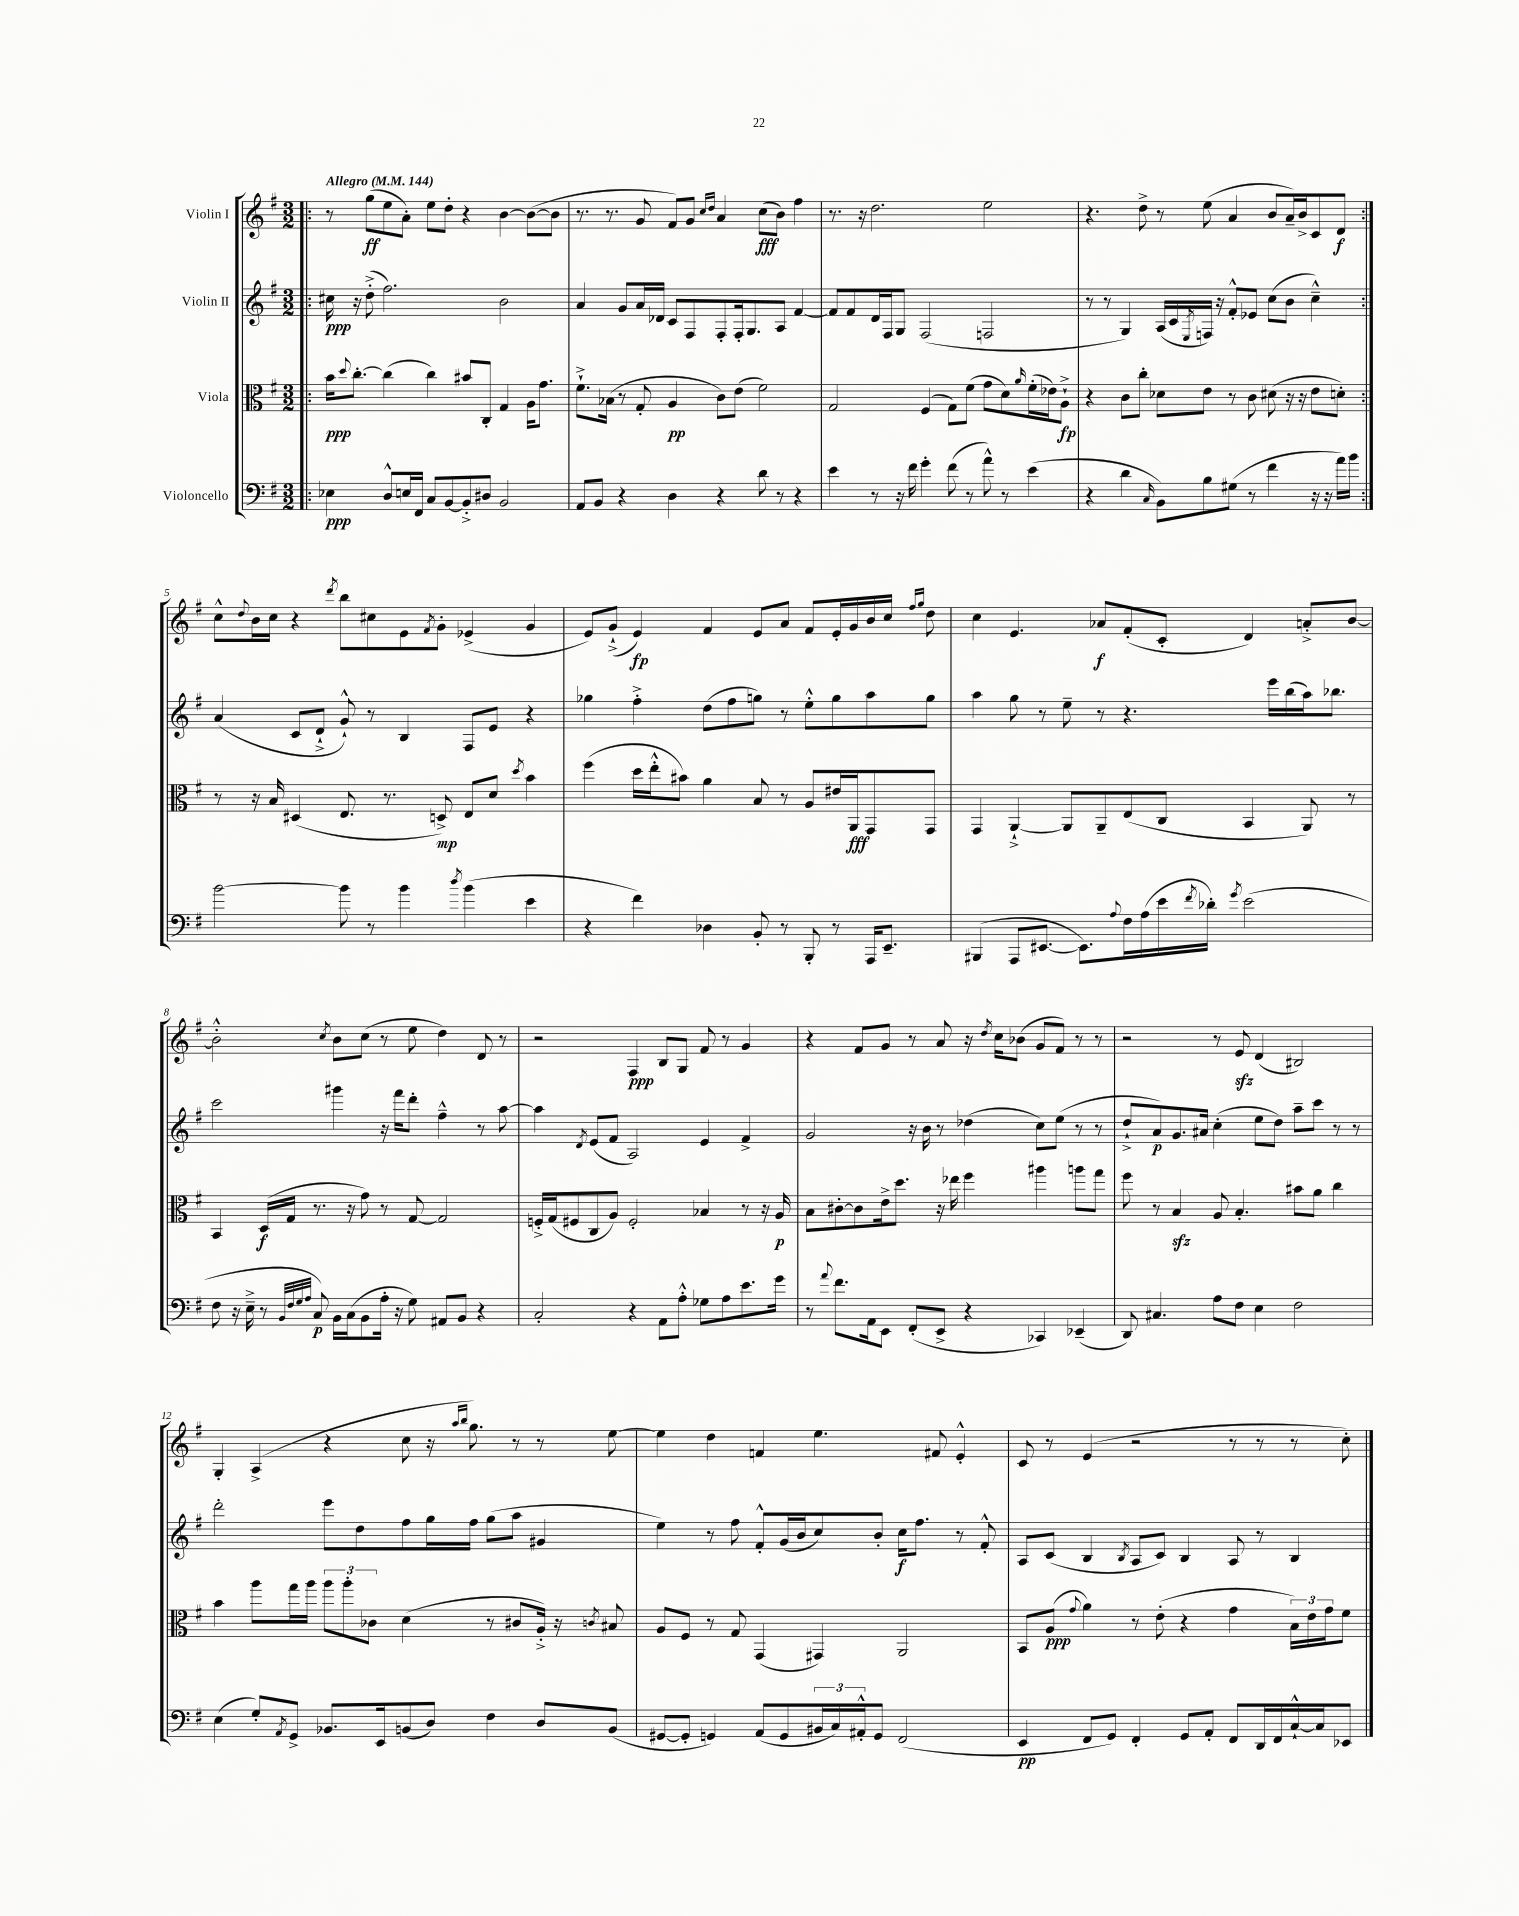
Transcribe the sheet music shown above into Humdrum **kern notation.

**kern	**kern	**kern	**kern
*staff4	*staff3	*staff2	*staff1
*clefF4	*clefC3	*clefG2	*clefG2
*k[f#]	*k[f#]	*k[f#]	*k[f#]
*M3/2	*M3/2	*M3/2	*M3/2
*MM144	*MM144	*MM144	*MM144
=!|:	=!|:	=!|:	=!|:
4E-	16b	16cc#	8r
.	8qqdd	.	.
.	[8.cc'	16r	.
.	.	(8dd'^	(8gg
8D^^	(4cc]	2.ff#)	8ee
16E	.	.	8a')
16FF#	.	.	.
8C	4cc)	.	8ee
[8BB	.	.	8dd'
8BB'^]	8b#	.	4r
8D#	8C'	.	.
2BB	4G	2b	[4b
.	16A	.	(8b_
.	8.g	.	.
.	.	.	8b]
=	=	=	=
8AA	8.f#`^	4a	8.r
8BB	.	.	.
.	(16B-	.	8.r
4r	8r	8g	.
.	8G'	16a	8g
.	.	16d-	.
4D	4A	8c	8f#)
.	.	8F#	8g
.	.	.	16qqcc
.	.	.	16qqdd
4r	8c)	8F#'	4a
.	(8e	16F#'	.
.	.	8.G	.
8d	2f#)	.	(8cc
8r	.	8A	8b)
4r	.	[4f#	4ff#
=	=	=	=
4e	2G	8f#]	8.r
.	.	8f#	.
.	.	.	16r
8r	.	16d	2.dd
.	.	16F#	.
16r	.	8G	.
16f#	.	.	.
4g'	(4F#	(2F#	.
(8f#	8G)	.	.
8r	(8f#	.	.
8a^^)	8g	2F	2ee
8r	8d)	.	.
.	16qqa	.	.
(4e	(16f#'	.	.
.	16e-)	.	.
.	8A`^	.	.
=	=	=	=
4r	4r	8r	4.r
.	.	8r	.
4d	8c	4G)	.
.	8cc'	.	8dd^
16qqC	.	.	.
8BB)	8d-	(16A	8r
.	.	16c	.
.	.	8qE	.
8B	8e	16F)	(8ee
.	.	16r	.
(8G#	8r	8f#'^^	4a
8r	8c	8e-	.
4f#	(8d#	(8cc	8b
.	16r	8b	16a~)
.	16r	.	16b^
16r	8e	4cc~^^)	8c
16r	.	.	.
16a)	8d')	.	8d
16b	.	.	.
=:|!	=:|!	=:|!	=:|!
[2b	8r	(4a	8cc^^
.	.	.	8qqdd
.	16r	.	16b
.	16B	.	16cc
.	(4D#	8c	4r
.	.	8d`^	.
.	.	.	8qddd
8b]	8.E	8g`^^)	8bb
8r	.	8r	8cc#
.	8.r	.	.
4b	.	4B	8e
.	.	.	8qf#
.	8D^)	.	8g'
8qdd	.	.	.
(4b	8E	8F#	(4e-^
.	8d	8e	.
.	8qdd	.	.
4e	4b	4r	4g
=	=	=	=
4r	(4ff#	4gg-	8e)
.	.	.	(8g`^
4f#)	16dd	4ff#'^	4e)
.	16ee'^^	.	.
.	8b#)	.	.
4D-	4a	(8dd	4f#
.	.	8ff#	.
8BB'	8B	8gg)	8e
8r	8r	8r	8a
8BBB'	8A	8ee'^^	8f#
8r	16e#	8gg	16e'
.	16AA	.	16g
16AAA	8GG	8aa	16b
8.EE~	.	.	16cc
.	.	.	16qqff#
.	.	.	16qqgg
.	8GG	8gg	8dd
=	=	=	=
(4BBB#	4GG	4aa	4cc
8AAA	[4AA`^	8gg	4.e
[8.EE#	.	8r	.
.	8AA]	8ee~	.
8.EE#])	.	.	.
.	8AA~	8r	8a-
8qqA	.	.	.
16F#	(8E	4.r	(8f#'
(16A	.	.	.
16e	8C	.	8c'
8qf#	.	.	.
16d-')	.	.	.
8qg	.	.	.
(2e	4BB	.	4d)
.	.	16eee	.
.	.	(16bb	.
.	8AA)	16aa)	8a'^
.	.	8.bb-	.
.	8r	.	[8b
=	=	=	=
8F#	4BB	2ccc	2b'^^]
16r	.	.	.
16E~^	.	.	.
8r	(16D	.	.
.	16G	.	.
32qqBB	.	.	.
32qqF#	.	.	.
32qqG	.	.	.
32qqA	.	.	.
8C)	8.r	.	.
.	.	.	8qcc
16BB	.	4ggg#	8b
(16C	16r	.	.
8BB	8g)	.	(8cc
16A'	8r	16r	8r
16r	.	16fff#	.
8G)	[8G	8ddd'	8ee
8AA#	2G]	4ff#~^^	4dd)
8BB	.	.	.
4r	.	8r	8d
.	.	[8aa	8r
=	=	=	=
2C'	16F'^	4aa]	2r
.	(16G	.	.
.	8F#	.	.
.	.	8qd	.
.	8C	(8e	.
.	8A)	8f#	.
4r	2F#'	2A)	4F#
8AA	.	.	8B
8A'^^	.	.	8G
8G-	4B-	4e	8f#
8A	.	.	8r
8.e	8r	4f#^	4g
.	16r	.	.
16g	16A	.	.
=	=	=	=
8r	8B	2g	4r
8qqa	.	.	.
8.f#	[8c#'	.	.
.	8c#]	.	8f#
16AA	.	.	.
8EE	16e^	.	8g
.	8.dd	.	.
(8FF#'	.	16r	8r
.	.	16b	.
8EE^	16r	8r	8a
.	16ee-	.	.
4r	4ff#	(4dd-	16r
.	.	.	8qdd
.	.	.	16cc
.	.	.	(8b-
4CC-)	4aa#	8cc)	8g
.	.	(8ee	8f#)
(4EE-~	8aa	8r	8r
.	8gg	8r	8r
=	=	=	=
8DD)	8ff#	8dd`^	2r
4.C#	8r	8a)	.
.	4B	8.g	.
.	.	16a#	.
8A	8A	(4cc'	8r
8F#	4.B'	.	8e
4E	.	8ee	(4d
.	.	8dd)	.
2F#	8b#	8aa~	2B#)
.	8a	8ccc	.
.	4cc	8r	.
.	.	8r	.
=	=	=	=
(4E	4b	2ddd'	4G'
8G')	8aa	.	(4A^
8qAA	.	.	.
8GG^	16gg	.	.
.	16aa	.	.
8.BB-	12aa	8eee	4r
.	12aa'	.	.
.	.	8dd	.
.	12c-	.	.
16EE	.	.	.
(8BB	(4d	8ff#	8cc
8D)	.	16gg	16r
.	.	.	16qqaa
.	.	.	16qqbb
.	.	16ff#	8.gg)
4F#	8r	(8gg	.
.	8c#	8aa	8r
8D	16A'^)	4g#	8r
.	16r	.	.
.	8qc	.	.
(8BB	8B#	.	[8ee
=	=	=	=
[8GG#	8A	4ee)	4ee]
8GG#']	8F#	.	.
4GG)	8r	8r	4dd
.	8G	8ff#	.
(8AA	(4GG	8f#'^^	4f
8GG	.	(16g	.
.	.	16b	.
24BB#	4GG#)	8cc)	4.ee
24C)	.	.	.
24AA#'^^	.	.	.
8GG	.	8b'	.
(2FF#	2AA	16cc	.
.	.	8.ff#	.
.	.	.	8f#
.	.	8r	4e'^^
.	.	8f#'^^	.
=	=	=	=
4EE	8BB	8A	8c
.	(8A	(8c	8r
.	8qqg	.	.
8FF#	4a)	4B	(4e
8GG)	.	.	.
.	.	8qB	.
4FF#'	8r	8A	2r
.	(8e'	8c)	.
8GG	4r	4B	.
8AA'	.	.	.
8FF#	4g	8A	8r
16DD	.	8r	8r
16FF#	.	.	.
[16C`^^	24B)	4B	8r
.	24e	.	.
16C]	.	.	.
.	24g	.	.
8EE-	8f#	.	8cc')
==	==	==	==
*-	*-	*-	*-
